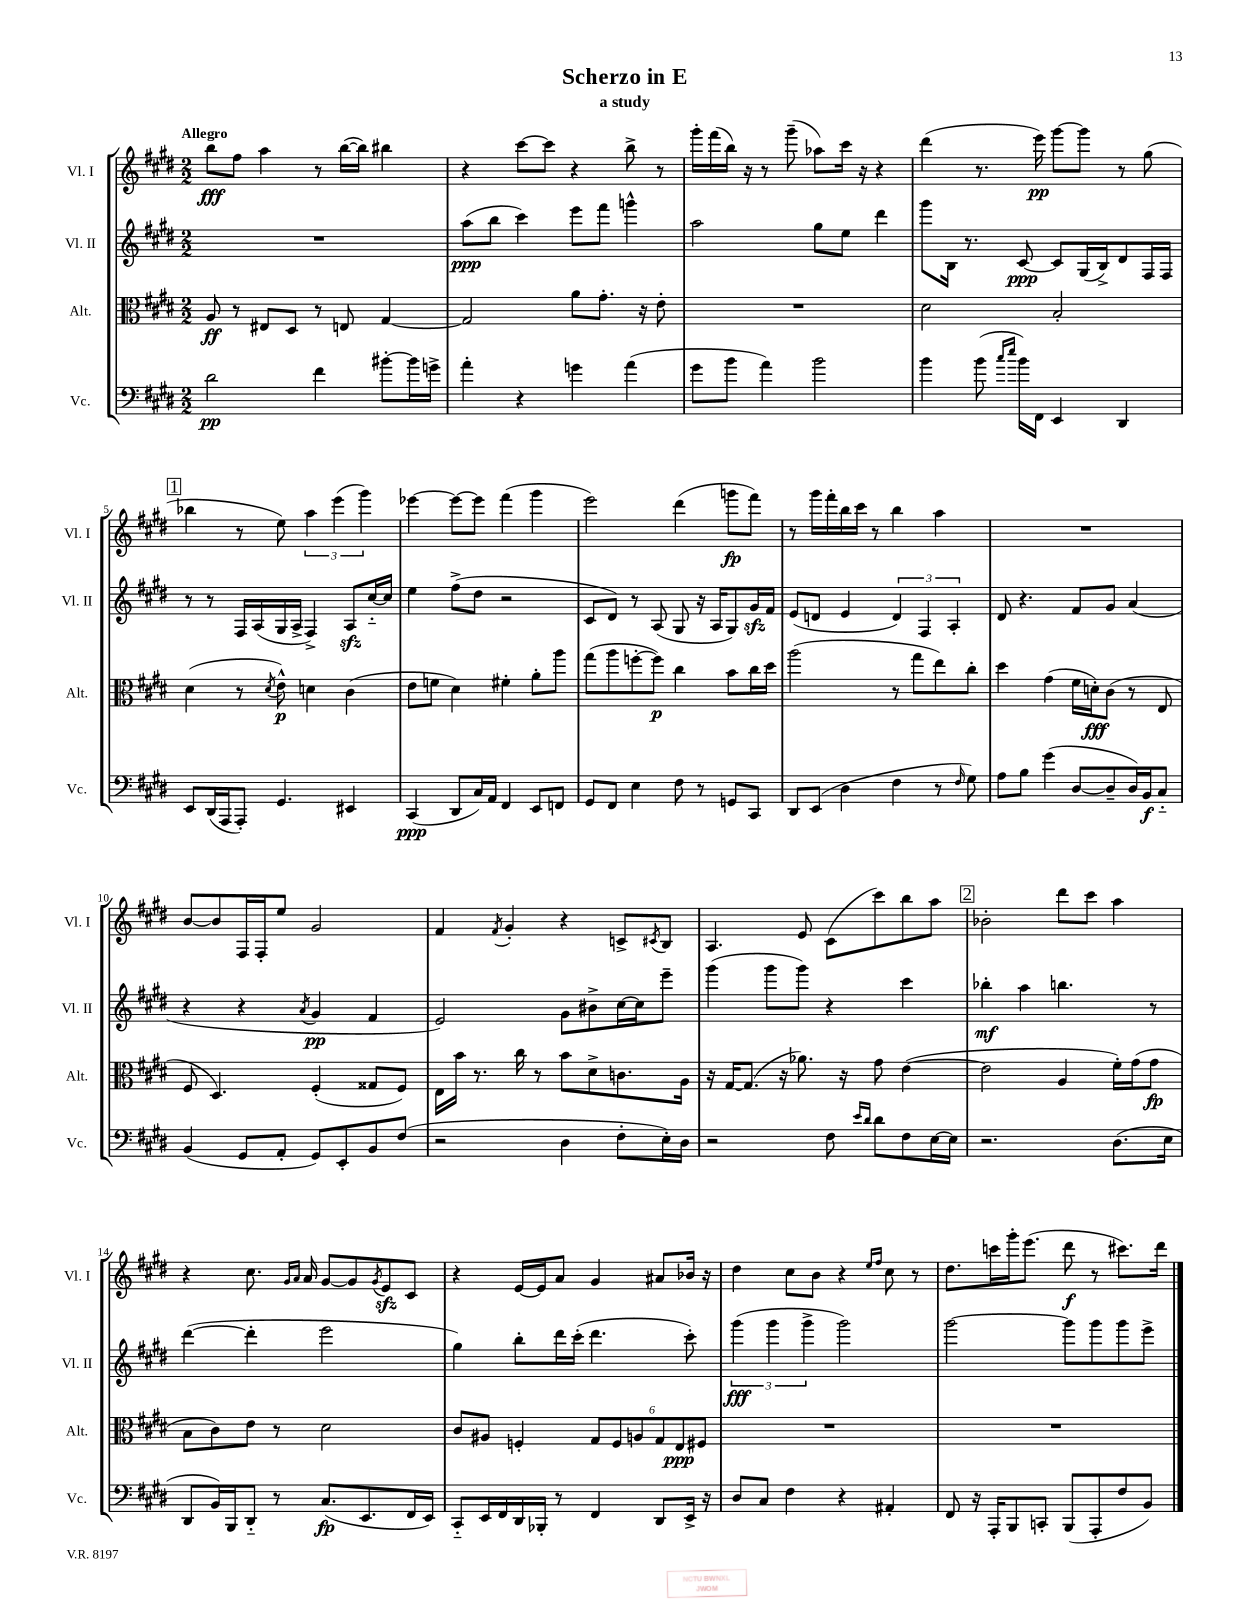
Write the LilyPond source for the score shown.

\header { title = "Scherzo in E" subtitle = "a study" }
<<
\new StaffGroup <<
\new Staff = "s0" \with { instrumentName = "Vl. I" shortInstrumentName = "Vl. I" } {
    \clef treble \key e \major \numericTimeSignature \time 2/2 \tempo "Allegro"
    b''8\fff fis''8 a''4 r8 b''16~( b''16) bis''4 |
    r4 cis'''8~ cis'''8 r4 b''8-> r8 |
    gis'''16-. fis'''16( b''16) r16 r8 gis'''8--( aes''8) cis'''16 r16 r4 |
    dis'''4( r8. e'''16\pp) gis'''8~ gis'''8 r8 gis''8( |
    \mark \markup { \box "1" } bes''4 r8 e''8) \tuplet 3/2 { a''4 e'''4( gis'''4) } |
    ees'''4~ ees'''8~ ees'''8 fis'''4( gis'''4 |
    e'''2) dis'''4( g'''8\fp fis'''8) |
    r8 gis'''16 fis'''16-. b''16 cis'''16 r8 b''4 a''4 |
    R1 |
    b'8~ b'8 fis16 fis16-. e''8 gis'2 |
    fis'4 \acciaccatura { fis'8 } gis'4-. r4 c'8-> \acciaccatura { cis'8 } b8 |
    a4. e'8 cis'8( cis'''8) b''8 a''8 |
    \mark \markup { \box "2" } bes'2-. dis'''8 cis'''8 a''4 |
    r4 cis''8. \grace { gis'16 a'16 } a'16 gis'8~ gis'8 \acciaccatura { gis'8 } e'8\sfz cis'8 |
    r4 e'16~ e'16 a'8 gis'4 ais'8 bes'16 r16 |
    dis''4 cis''8 b'8 r4 \grace { e''16 fis''16 } cis''8 r8 |
    dis''8. c'''16 gis'''16-. e'''8.( dis'''8\f r8 cis'''8.) dis'''16 \bar "|." |
}
\new Staff = "s1" \with { instrumentName = "Vl. II" shortInstrumentName = "Vl. II" } {
    \clef treble \key e \major \numericTimeSignature \time 2/2
    R1 |
    a''8\ppp( b''8 cis'''4) e'''8 fis'''8 g'''4-^ |
    a''2 gis''8 e''8 dis'''4 |
    gis'''8 b16 r8. cis'8~\ppp cis'8 gis16( b16->) dis'8 fis16 fis16 |
    \mark \markup { \box "1" } r8 r8 fis16 a16( gis16 a16-> fis4->) a8\sfz cis''16~-_ cis''16 |
    e''4 fis''8->( dis''8 r2 |
    cis'8 dis'8) r8 a8( gis8 r16 a16 gis8) gis'16\sfz fis'16 |
    e'8( d'8 e'4 \tuplet 3/2 { d'4) fis4 a4-. } |
    dis'8 r4. fis'8 gis'8 a'4( |
    r4 r4 \acciaccatura { a'8 } gis'4\pp fis'4 |
    e'2) gis'8 bis'8-> cis''16~ cis''16 e'''8-- |
    gis'''4( gis'''8 gis'''8) r4 cis'''4 |
    \mark \markup { \box "2" } bes''4-.\mf a''4 b''4. r8 |
    dis'''4~( dis'''4-. e'''2 |
    gis''4) b''8-. dis'''16 cis'''16-.( dis'''4. cis'''8-.) |
    \tuplet 3/2 { gis'''4\fff( gis'''4 gis'''4-> } gis'''2) |
    gis'''2~ gis'''8 gis'''8 gis'''8 e'''8-> \bar "|." |
}
\new Staff = "s2" \with { instrumentName = "Alt." shortInstrumentName = "Alt." } {
    \clef alto \key e \major \numericTimeSignature \time 2/2
    a8\ff r8 eis8 dis8 r8 e8 gis4~ |
    gis2 a'8 gis'8.-. r16 e'8-. |
    R1 |
    dis'2 b2-. |
    \mark \markup { \box "1" } dis'4( r8 \acciaccatura { dis'8 } e'8-^\p) d'4 cis'4( |
    e'8 f'8 dis'4) fis'4-. a'8-. a''8 |
    gis''8( a''8 f''8~-. f''8\p) cis''4 b'8 cis''16 dis''16 |
    a''2( r8 gis''8 e''8) cis''8-. |
    dis''4 gis'4( fis'16 d'16-.\fff) cis'8( r8 e8 |
    fis8 dis4.) fis4-.( gisis8 fis8) |
    e16 b'16 r8. cis''16 r8 b'8 dis'8-> c'8. a16 |
    r16 gis16~ gis8.( r16 aes'8.) r16 gis'8 e'4~( |
    \mark \markup { \box "2" } e'2 a4 fis'16-.) gis'16( gis'8\fp |
    b8 cis'8) e'8 r8 dis'2 |
    cis'8 ais8 f4-. \tuplet 6/4 { gis8 f8 a8 gis8 e8\ppp fis8 } |
    R1 |
    R1 \bar "|." |
}
\new Staff = "s3" \with { instrumentName = "Vc." shortInstrumentName = "Vc." } {
    \clef bass \key e \major \numericTimeSignature \time 2/2
    dis'2\pp fis'4 bis'8~-. bis'16 g'16-> |
    a'4-. r4 g'4 a'4( |
    gis'8 b'8 a'4) b'2 |
    b'4 b'8( \grace { cis''16 e''16 } b'16) fis,16 e,4 dis,4 |
    \mark \markup { \box "1" } e,8 dis,16( a,,16 a,,8-.) gis,4. eis,4 |
    cis,4\ppp( dis,8 cis16) a,16 fis,4 e,8 f,8 |
    gis,8 fis,8 e4 fis8 r8 g,8 cis,8 |
    dis,8 e,8( dis4 fis4 r8 \grace { fis16 } gis8) |
    a8 b8 gis'4( dis8~ dis8-- dis16) b,16\f cis8-_ |
    b,4( gis,8 a,8-. gis,8) e,8-. b,8 fis8( |
    r2 dis4 fis8-. e16-.) dis16 |
    r2 fis8 \grace { e'16 dis'16 } dis'8 fis8 e16~ e16 |
    \mark \markup { \box "2" } r2. dis8.( e16 |
    dis,8 b,16) b,,16 dis,8-_ r8 cis8.\fp( e,8. fis,16 e,16) |
    cis,8-_ e,16 fis,16 dis,16 bes,,16-. r8 fis,4 dis,8 e,16-> r16 |
    dis8 cis8 fis4 r4 ais,4-. |
    fis,8 r16 a,,16-. b,,8 c,8-. b,,8( a,,8-. fis8 b,8) \bar "|." |
}
>>
>>
